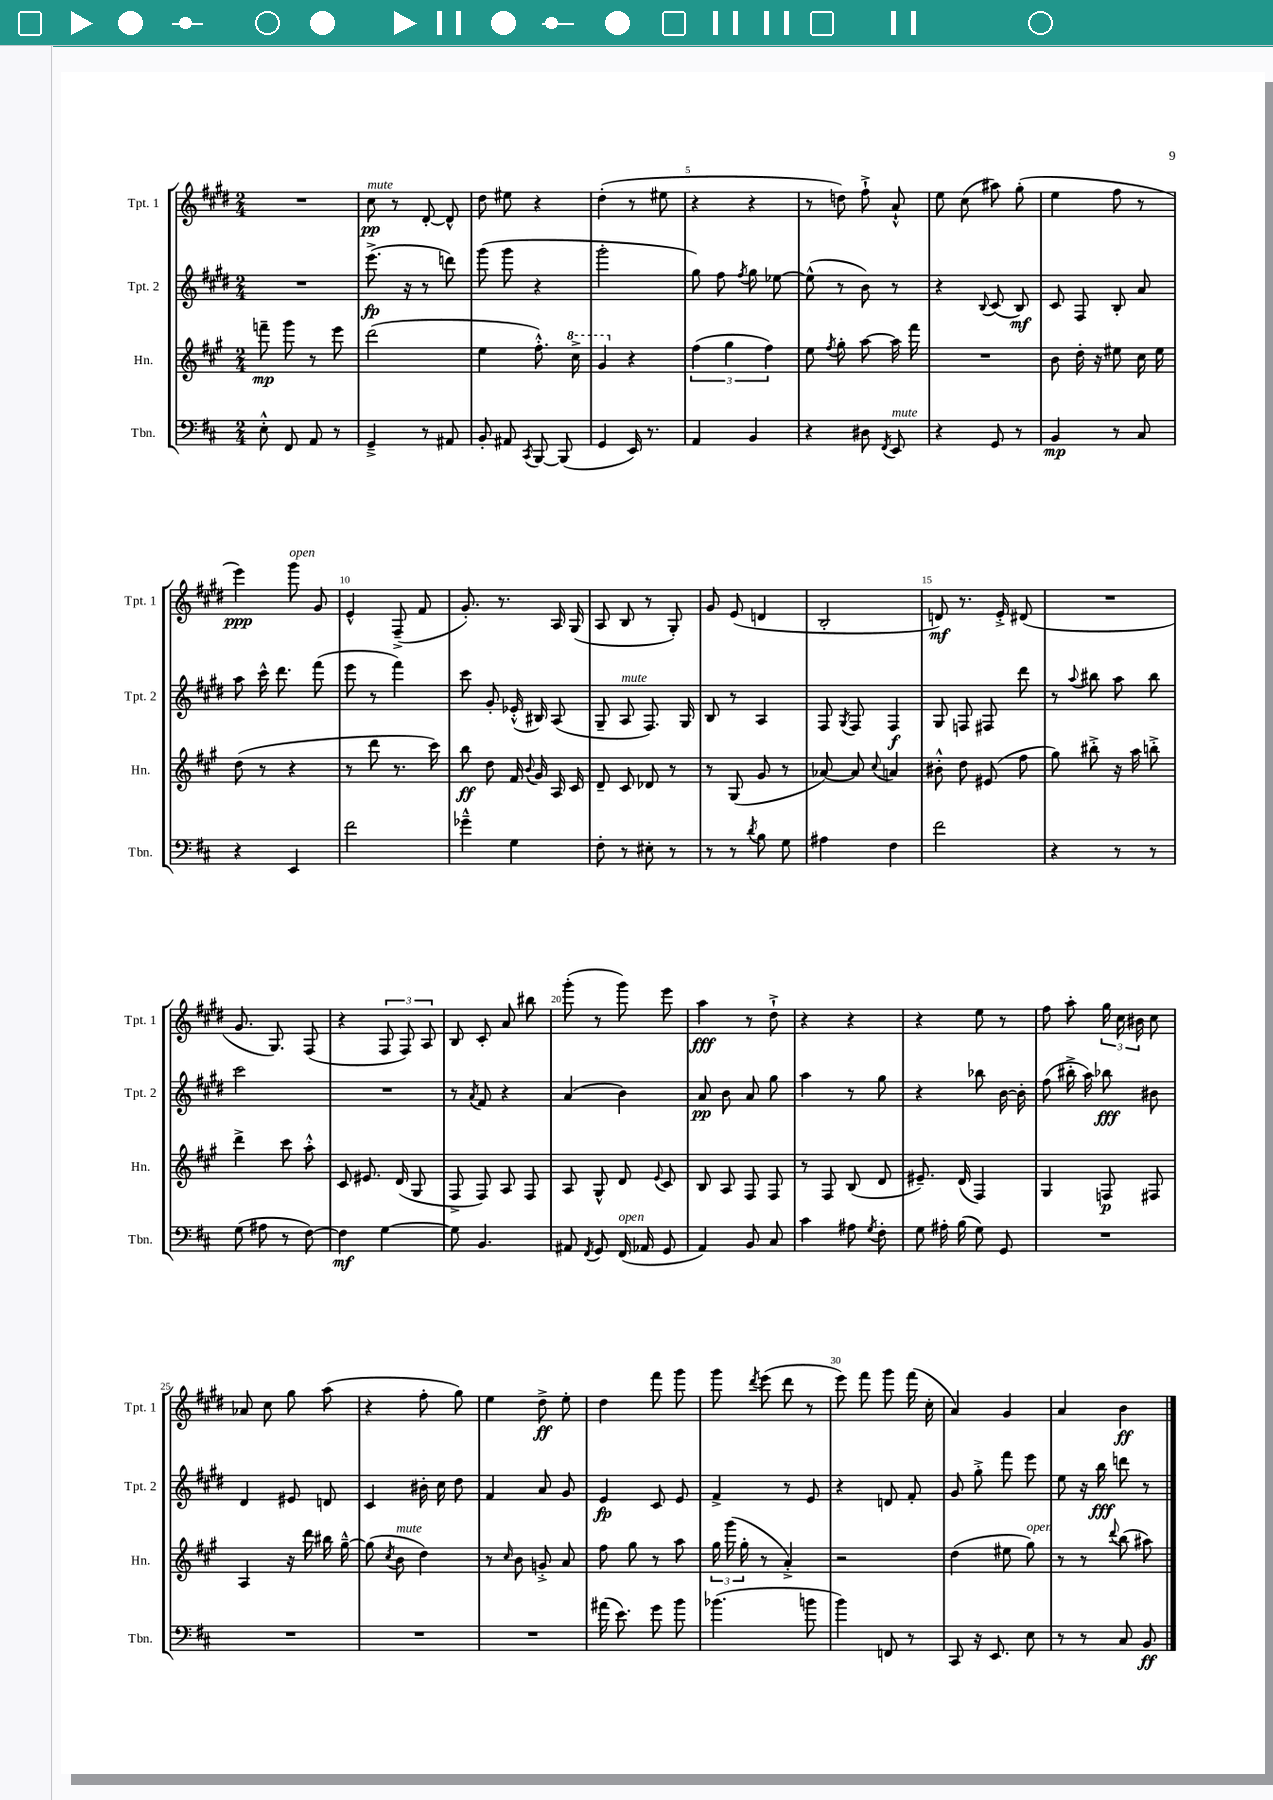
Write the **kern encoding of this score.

**kern	**dynam	**kern	**dynam	**kern	**dynam	**kern	**dynam
*part4	*part4	*part3	*part3	*part2	*part2	*part1	*part1
*staff4	*staff4	*staff3	*staff3	*staff2	*staff2	*staff1	*staff1
*I"Tbn.	*	*I"Hn.	*	*I"Tpt. 2	*	*I"Tpt. 1	*
*I'Tbn.	*	*I'Hn.	*	*I'Tpt. 2	*	*I'Tpt. 1	*
*clefF4	*	*clefG2	*	*clefG2	*	*clefG2	*
*k[f#c#]	*	*k[f#c#g#]	*	*k[f#c#g#d#]	*	*k[f#c#g#d#]	*
*M2/4	*	*M2/4	*	*M2/4	*	*M2/4	*
=1	=1	=1	=1	=1	=1	=1	=1
8E'^^\	.	8fffn~\	mp	2r	.	2r	.
8FF#/	.	8ggg#\	.	.	.	.	.
8AA/	.	8r	.	.	.	.	.
8r	.	8eee\	.	.	.	.	.
=2	=2	=2	=2	=2	=2	=2	=2
!	!	!	!	!	!	!LO:TX:a:i:t=mute	!
4GG~^/	.	(2ddd\	.	(8.eee^\	fp	8cc#\	pp
.	.	.	.	.	.	8r	.
.	.	.	.	16r	.	.	.
8r	.	.	.	8r	.	[8d#'/	.
8AA#X/	.	.	.	8dddn\)	.	8d#^^/]	.
=3	=3	=3	=3	=3	=3	=3	=3
8BB'/	.	4ee\	.	(8ggg#\	.	8dd#\	.
8AA#X/	.	.	.	8ggg#\	.	8ee#X\	.
8qCC#/	.	.	.	.	.	.	.
[8BBB/	.	8.ff#'^^\)	.	4r	.	4r	.
(8BBB/]	.	.	.	.	.	.	.
*	*	*8va	*	*	*	*	*
.	.	16ccc#^\	.	.	.	.	.
=4	=4	=4	=4	=4	=4	=4	=4
4GG/	.	4gg#/	.	2ggg#'\	.	(4dd#'\	.
*	*	*X8va	*	*	*	*	*
16EE/)	.	4r	.	.	.	8r	.
8.r	.	.	.	.	.	.	.
.	.	.	.	.	.	8ee#X\	.
=5	=5	=5	=5	=5	=5	=5	=5
4AA/	.	(6ff#\	.	8gg#\)	.	4r	.
.	.	.	.	8ff#\	.	.	.
.	.	6gg#\	.	.	.	.	.
.	.	.	.	8qff#/	.	.	.
4BB/	.	.	.	8gg#\	.	4r	.
.	.	6ff#\)	.	.	.	.	.
.	.	.	.	[8ee-X\	.	.	.
=6	=6	=6	=6	=6	=6	=6	=6
4r	.	8ee\	.	(8ee-^^\]	.	8r	.
.	.	8qff#/	.	.	.	.	.
.	.	8gg#'\	.	8r	.	8ddn\)	.
8D#X\	.	[8aa\	.	8b\)	.	8ff#`^\	.
8qFF#/	.	.	.	.	.	.	.
!LO:TX:a:i:t=mute	!	!	!	!	!	!	!
8EE/	.	16aa\]	.	8r	.	8a`^^/	.
.	.	16fff#\	.	.	.	.	.
=7	=7	=7	=7	=7	=7	=7	=7
4r	.	2r	.	4r	.	8ee\	.
.	.	.	.	.	.	(8cc#\	.
.	.	.	.	8qqB/	.	.	.
8GG/	.	.	.	(8c#/	.	8aa#X\)	.
8r	.	.	.	8B/)	mf	(8gg#'\	.
=8	=8	=8	=8	=8	=8	=8	=8
4BB/	mp	8b\	.	8c#/	.	4ee\	.
.	.	16dd'\	.	8F#/	.	.	.
.	.	16r	.	.	.	.	.
8r	.	8ee#X\	.	8B'/	.	8ff#\	.
8C#/	.	16cc#\	.	8a/	.	8r	.
.	.	16ee#\	.	.	.	.	.
!!LO:LB:g=z
=9	=9	=9	=9	=9	=9	=9	=9
4r	.	(8dd\	.	8aa\	.	4eee\)	ppp
.	.	8r	.	16ccc#^^\	.	.	.
.	.	.	.	8.ddd#\	.	.	.
!	!	!	!	!	!	!LO:TX:a:i:t=open	!
4EE/	.	4r	.	.	.	8ggg#\	.
.	.	.	.	(8fff#\	.	8g#/	.
=10	=10	=10	=10	=10	=10	=10	=10
2f#\	.	8r	.	8eee\	.	4e^^/	.
.	.	8ddd\	.	8r	.	.	.
.	.	8.r	.	4fff#\)	.	(8F#~^/	.
.	.	.	.	.	.	8f#/	.
.	.	16ccc#\)	.	.	.	.	.
=11	=11	=11	=11	=11	=11	=11	=11
4g-X~^^\	.	8bb\	ff	8ccc#\	.	8.g#'/)	.
.	.	8dd\	.	8g#'/	.	.	.
.	.	.	.	.	.	8.r	.
4G\	.	16f#/	.	(16e-X'^^/	.	.	.
.	.	8qqb/	.	.	.	.	.
.	.	16g#/	.	16B#X/)	.	.	.
.	.	16A/	.	(8A/	.	16A/	.
.	.	16c#/	.	.	.	(16G#/	.
=12	=12	=12	=12	=12	=12	=12	=12
8F#'\	.	8d~/	.	8G#~/	.	8A/	.
!	!	!	!	!LO:TX:a:i:t=mute	!	!	!
8r	.	8c#/	.	8A/	.	8B/	.
8E#X'\	.	8d-X/	.	8.F#/)	.	8r	.
8r	.	8r	.	.	.	8G#'/)	.
.	.	.	.	16G#/	.	.	.
=13	=13	=13	=13	=13	=13	=13	=13
8r	.	8r	.	8B/	.	8g#/	.
8r	.	(8G#/	.	8r	.	(8e/	.
8qd/	.	.	.	.	.	.	.
8B\	.	8g#/	.	4A/	.	4dn/	.
8G\	.	8r	.	.	.	.	.
=14	=14	=14	=14	=14	=14	=14	=14
4A#X\	.	[8a-X/)	.	8F#/	.	2B'/	.
.	.	.	.	8qG#/	.	.	.
.	.	8a-/]	.	8F#/	.	.	.
.	.	8qqcc#/	.	.	.	.	.
4F#\	.	4an/	.	4F#/	f	.	.
=15	=15	=15	=15	=15	=15	=15	=15
2f#\	.	8b#X'^^\	.	8G#/	.	8dn/)	mf
.	.	8dd\	.	8Fn/	.	8.r	.
.	.	(8e#X/	.	8F#X/	.	.	.
.	.	.	.	.	.	16e'^/	.
.	.	8ff#\	.	8ddd#\	.	(8d#X/	.
=16	=16	=16	=16	=16	=16	=16	=16
4r	.	8gg#\)	.	8r	.	2r	.
.	.	.	.	8qqaa/	.	.	.
.	.	8bb#X'^\	.	8bb#X\	.	.	.
8r	.	16r	.	8aa\	.	.	.
.	.	16aa\	.	.	.	.	.
8r	.	8bbn'^\	.	8bb#\	.	.	.
!!LO:LB:g=z
=17	=17	=17	=17	=17	=17	=17	=17
(8G\	.	4ddd^\	.	2ccc#\	.	8.g#/	.
8A#X\	.	.	.	.	.	.	.
.	.	.	.	.	.	8.G#/)	.
8r	.	8ccc#\	.	.	.	.	.
[8F#\)	.	8aa'^^\	.	.	.	(8F#/	.
=18	=18	=18	=18	=18	=18	=18	=18
4F#\]	mf	8c#/	.	2r	.	4r	.
.	.	8.e#X/	.	.	.	.	.
[4G\	.	.	.	.	.	12F#/	.
.	.	(16d/	.	.	.	.	.
.	.	.	.	.	.	12F#/)	.
.	.	8G#/	.	.	.	.	.
.	.	.	.	.	.	12A/	.
=19	=19	=19	=19	=19	=19	=19	=19
8G\]	.	8F#^/	.	8r	.	8B/	.
.	.	.	.	8qa/	.	.	.
4.BB/	.	8F#/)	.	8f#/	.	8c#'/	.
.	.	8A/	.	4r	.	8a/	.
.	.	8F#/	.	.	.	8bb#X\	.
=20	=20	=20	=20	=20	=20	=20	=20
8AA#X/	.	8A/	.	(4a/	.	(8ggg#'\	.
8qFF#/	.	.	.	.	.	.	.
8GG/	.	8G#^^/	.	.	.	8r	.
!LO:TX:a:i:t=open	!	!	!	!	!	!	!
(16FF#/	.	8d/	.	4b\)	.	8ggg#\)	.
16AA-X/	.	.	.	.	.	.	.
.	.	8qqe/	.	.	.	.	.
8GG/	.	8c#/	.	.	.	8eee\	.
=21	=21	=21	=21	=21	=21	=21	=21
4AA/)	.	8B/	.	8a/	pp	4aa\	fff
.	.	8A/	.	8b\	.	.	.
8BB/	.	8F#/	.	8a/	.	8r	.
8C#/	.	8F#/	.	8gg#\	.	8dd#`^\	.
=22	=22	=22	=22	=22	=22	=22	=22
4c#\	.	8r	.	4aa\	.	4r	.
.	.	8F#/	.	.	.	.	.
8A#X\	.	(8B/	.	8r	.	4r	.
8qG/	.	.	.	.	.	.	.
8F#'\	.	8d/	.	8gg#\	.	.	.
=23	=23	=23	=23	=23	=23	=23	=23
8G\	.	8.e#X~/)	.	4r	.	4r	.
16A#X'\	.	.	.	.	.	.	.
(16B\	.	(16d/	.	.	.	.	.
8G\)	.	4F#/)	.	8bb-X\	.	8ee\	.
8GG/	.	.	.	[16b\	.	8r	.
.	.	.	.	16b'\]	.	.	.
=24	=24	=24	=24	=24	=24	=24	=24
2r	.	4G#/	.	(8ff#\	.	8ff#\	.
.	.	.	.	16bb#X'^\	.	8aa'\	.
.	.	.	.	16aa\)	.	.	.
.	.	8Fn/	p	8bb-X\	fff	24gg#\	.
.	.	.	.	.	.	24cc#\	.
.	.	.	.	.	.	24b#X\	.
.	.	8F#X/	.	8b#X\	.	8cc#\	.
!!LO:LB:g=z
=25	=25	=25	=25	=25	=25	=25	=25
2r	.	4A/	.	4d#/	.	8a-X/	.
.	.	.	.	.	.	8cc#\	.
.	.	16r	.	8e#X/	.	8gg#\	.
.	.	16ddd\	.	.	.	.	.
.	.	16bb#X\	.	8dn/	.	(8aa\	.
.	.	[16gg#~^^\	.	.	.	.	.
=26	=26	=26	=26	=26	=26	=26	=26
2r	.	(8gg#\]	.	4c#/	.	4r	.
.	.	8qcc#/	.	.	.	.	.
!	!	!LO:TX:a:i:t=mute	!	!	!	!	!
.	.	8b\	.	.	.	.	.
.	.	4dd\)	.	16b#X'\	.	8ff#'\	.
.	.	.	.	16cc#\	.	.	.
.	.	.	.	8dd#\	.	8gg#\)	.
=27	=27	=27	=27	=27	=27	=27	=27
2r	.	8r	.	4f#/	.	4ee\	.
.	.	16qqcc#/	.	.	.	.	.
.	.	8b\	.	.	.	.	.
.	.	8gn'^/	.	8a/	.	8dd#^\	ff
.	.	8a/	.	8g#/	.	8ee'\	.
=28	=28	=28	=28	=28	=28	=28	=28
(16a#X\	.	8ff#\	.	4e/	fp	4dd#\	.
8.e\)	.	.	.	.	.	.	.
.	.	8gg#\	.	.	.	.	.
8g\	.	8r	.	8c#/	.	8fff#\	.
8b\	.	8aa\	.	8e/	.	8ggg#\	.
=29	=29	=29	=29	=29	=29	=29	=29
(4.b-X\	.	24gg#\	.	4f#^/	.	8ggg#\	.
.	.	(24ggg#\	.	.	.	.	.
.	.	24gg#'\	.	.	.	.	.
.	.	.	.	.	.	8qddd#/	.
.	.	8r	.	.	.	(8eee\	.
.	.	4a'^/)	.	8r	.	8ddd#\	.
8bn\	.	.	.	8e/	.	8r	.
=30	=30	=30	=30	=30	=30	=30	=30
4b\)	.	2r	.	4r	.	8eee\)	.
.	.	.	.	.	.	8fff#\	.
8FFn/	.	.	.	8dn/	.	8ggg#\	.
8r	.	.	.	8f#'/	.	(16fff#\	.
.	.	.	.	.	.	16cc#'\	.
=31	=31	=31	=31	=31	=31	=31	=31
8CC#/	.	(4dd\	.	8g#/	.	4a/)	.
16r	.	.	.	8gg#'^\	.	.	.
8.EE/	.	.	.	.	.	.	.
.	.	8ee#X\	.	8fff#\	.	4g#/	.
!	!	!LO:TX:a:i:t=open	!	!	!	!	!
8E\	.	8gg#\)	.	8eee\	.	.	.
=32	=32	=32	=32	=32	=32	=32	=32
8r	.	8r	.	8ee\	.	4a/	.
8r	.	8r	.	16r	.	.	.
.	.	.	.	16bb\	fff	.	.
.	.	8qqddd/	.	.	.	.	.
8C#/	.	(8bb\	.	8dddn\	.	4b\	ff
8BB/	ff	8aa#X\)	.	8r	.	.	.
==	==	==	==	==	==	==	==
*-	*-	*-	*-	*-	*-	*-	*-
